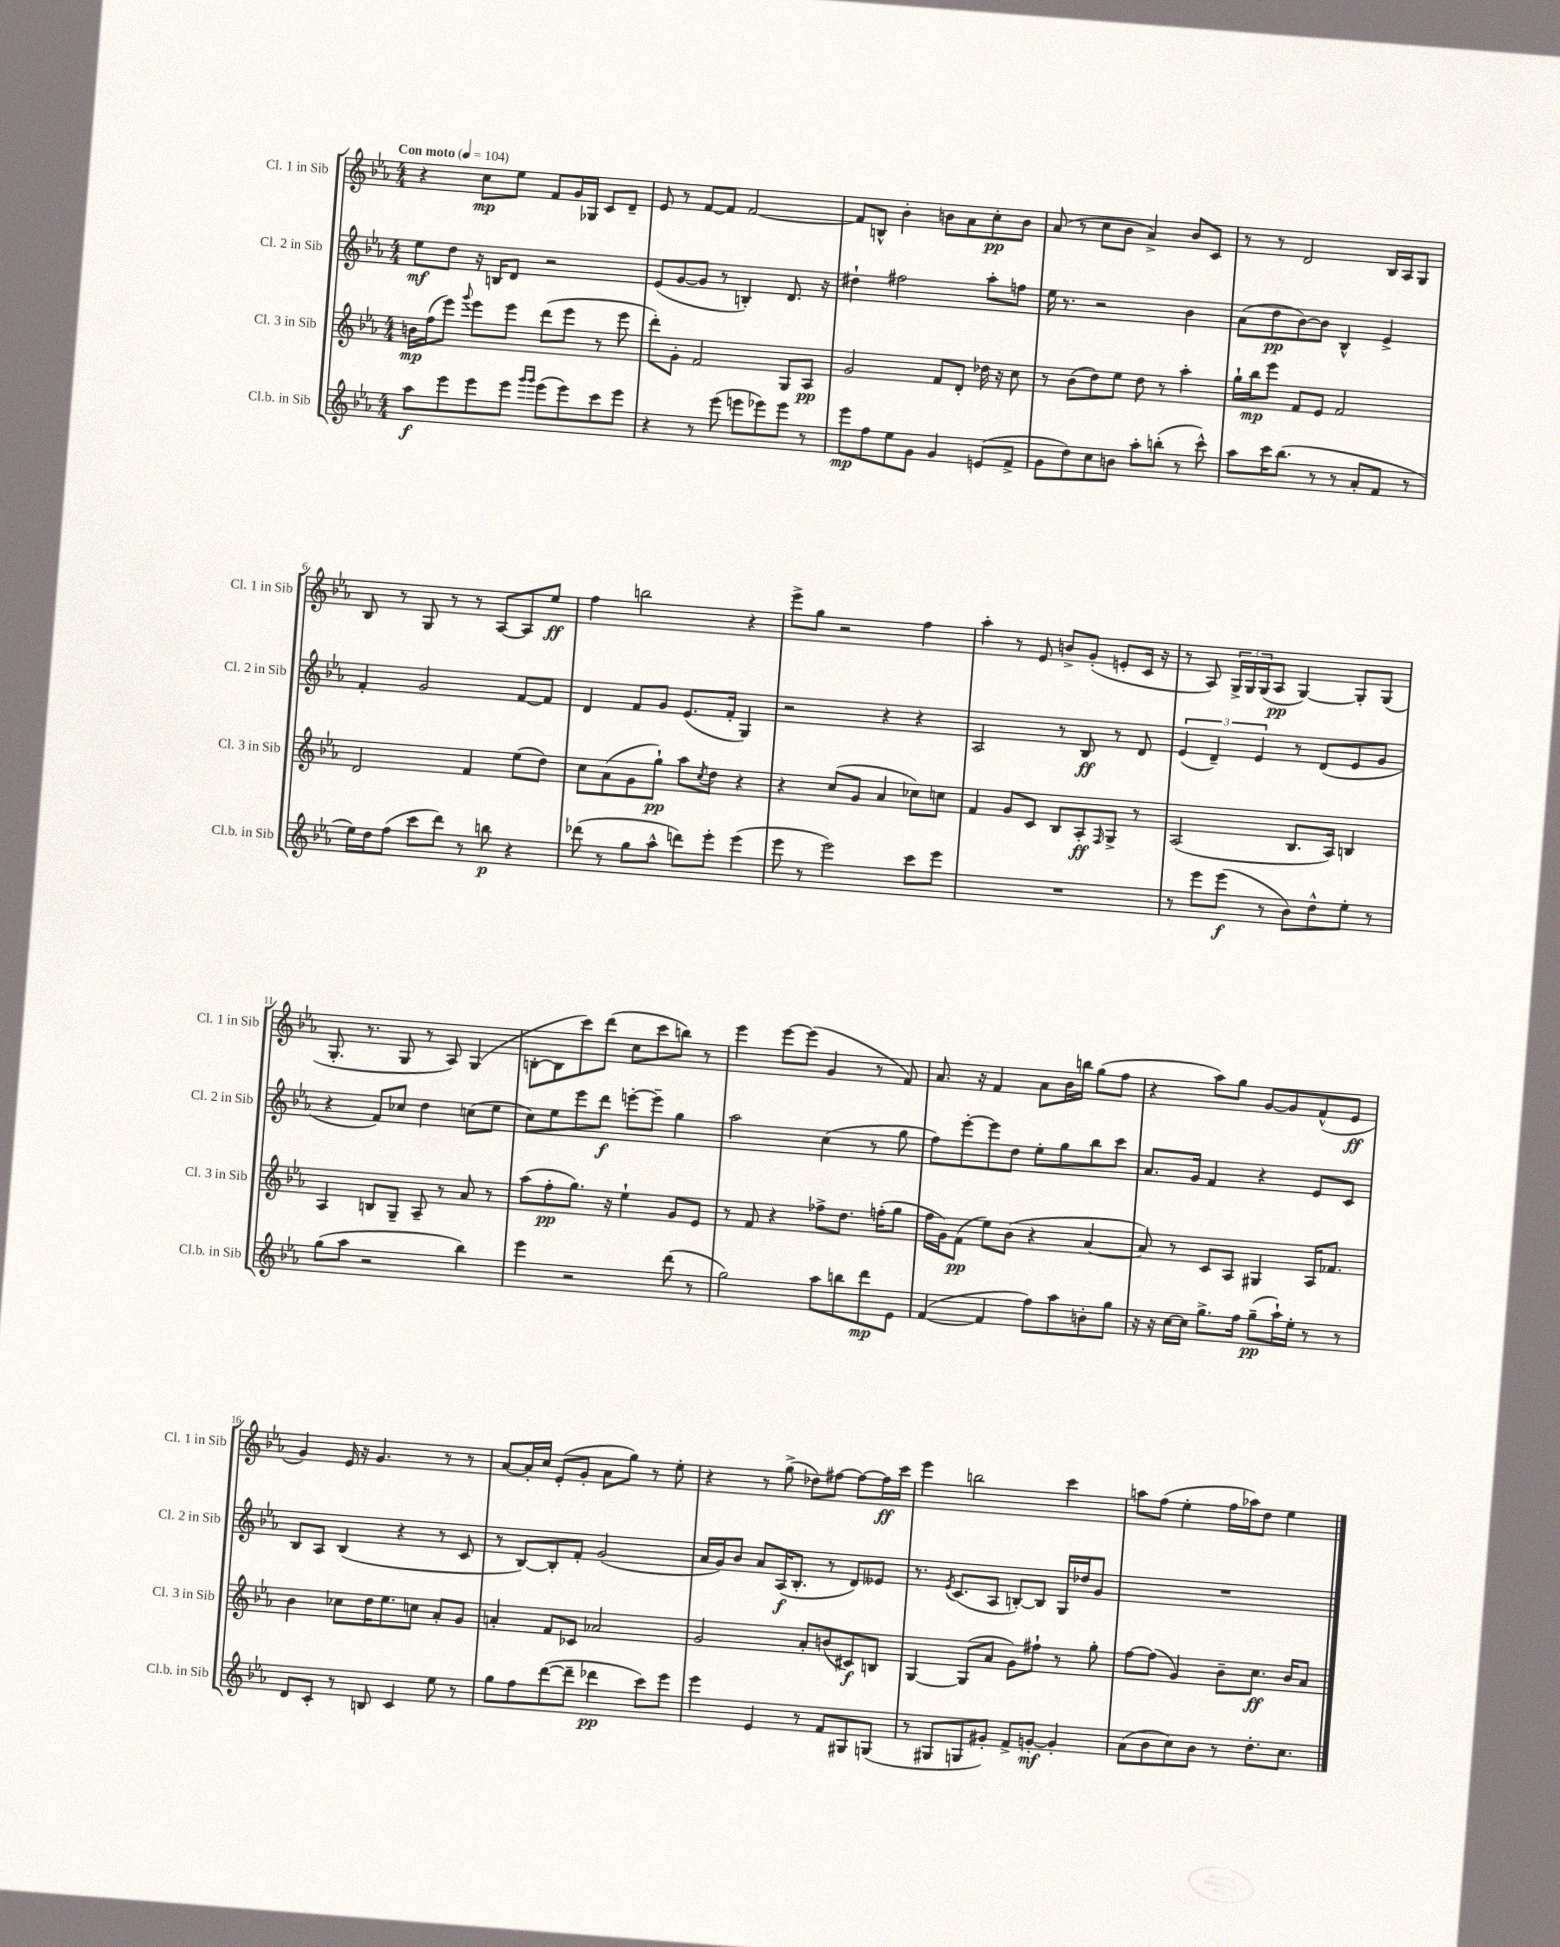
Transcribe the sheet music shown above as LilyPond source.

<<
\new StaffGroup <<
\new Staff = "s0" \with { instrumentName = "Cl. 1 in Sib" shortInstrumentName = "Cl. 1 in Sib" } {
    \clef treble \key ees \major \numericTimeSignature \time 4/4 \tempo "Con moto" 4 = 104
    r4 c''8\mp ees''8 f'8 g'16 ges16 c'8 d'8-- |
    ees'8 r8 f'8~ f'8 f'2~ |
    f'8 b8-^ bes'4-. b'8 aes'8 c''8-.\pp b'8 |
    aes'8( r8 c''8 bes'8 aes'4->) bes'8 c'8 |
    r8 r8 d'2 bes16 aes16 g8 |
    bes8 r8 g8 r8 r8 aes8~ aes8 ees''8\ff |
    f''4 b''2 r4 |
    ees'''8-> g''8 r2 f''4 |
    aes''4-. r8 ees'8 b'8-> g'8-.( e'8-. c'16 r16 |
    r8 aes8) \tuplet 3/2 { g16-> g16 g16( } aes8\pp g4~) g8-. g8( |
    g8.-. r8. g8 r8 aes8) g4( |
    b8~-. b8 c'''8) d'''8( c''8 c'''8 b''8) r8 |
    ees'''4 ees'''8~ ees'''8( g'4 r8 f'8) |
    aes'8. r16 f'4 aes'8 bes'16 b''16 g''8( f''8 |
    r4 aes''8) g''8 g'8~ g'8 f'8-^( ees'8\ff |
    g'4) ees'16 r16 g'4. r8 r8 |
    aes'8~ aes'16-. c''16 ees'8-.( g'8-. aes'8 g''8) r8 ees''8-. |
    r4 r8 g''8->( des''8) fis''8~ fis''8~ fis''16\ff c'''16 |
    ees'''4 b''2 c'''4 |
    a''8 f''8( ees''4-. f''16 aes''16) d''8 ees''4 \bar "|." |
}
\new Staff = "s1" \with { instrumentName = "Cl. 2 in Sib" shortInstrumentName = "Cl. 2 in Sib" } {
    \clef treble \key ees \major \numericTimeSignature \time 4/4
    ees''8\mf d''8 r16 b16 d'8 r2 |
    ees'8( g'8~ g'8 r8 b4-.) d'8. r16 |
    dis''4-! fis''2 aes''8-. f''8 |
    ees''16 r8. r2 bes'4 |
    aes'8( d''8\pp bes'8~) bes'8 bes4-^ ees'4-> |
    f'4-. g'2 f'8~ f'8 |
    d'4 f'8 g'8 ees'8.( f'16-. g4) |
    r2 r4 r4 |
    aes2 r8 bes8\ff r8 d'8 |
    \tuplet 3/2 { ees'4( d'4--) ees'4 } r8 d'8( ees'8 g'8 |
    r4 f'8) ces''8 d''4 c''8( ees''8 |
    c''8) ees''8 ees'''8 d'''8\f e'''8~-. e'''8-- g''4 |
    aes''2 c''4( r8 g''8 |
    f''8) ees'''8~-. ees'''8 d''8 ees''8-. g''8 bes''8 c'''8 |
    aes'8. g'16 f'4 r4 ees'8 c'8 |
    bes8 aes8 bes4( r4 r8 c'8 |
    r8 bes8~) bes8-. f'8-. g'2( |
    aes'16 g'16) bes'8 aes'8 aes16\f( bes8.-. r8 d'8) eeses'8 |
    r8. \acciaccatura { ees'8 } c'8.( aes8 b8~-.) b8 g16 des''16 g'8 |
    R1 \bar "|." |
}
\new Staff = "s2" \with { instrumentName = "Cl. 3 in Sib" shortInstrumentName = "Cl. 3 in Sib" } {
    \clef treble \key ees \major \numericTimeSignature \time 4/4
    b'16\mp f''16( ees'''8) \appoggiatura { g'''8 } ees'''8 ees'''8 d'''8( ees'''8 r8 ees'''8 |
    d'''8-.) g'8-. f'2 g8 aes8\pp |
    g'2 f'8 d'8-. des''16 r16 c''8 |
    r8 bes'8( d''8) ees''8 d''8 r8 aes''4-. |
    g''16-! bes''16\mp ees'''8 f'8 ees'8 f'2 |
    d'2 f'4 ees''8( d''8) |
    c''8 aes'8( g'8 g''8-!\pp) aes''8 \acciaccatura { c''8 } d''8 r4 |
    r4 c''8( g'8 aes'4 ces''8) c''8 |
    f'4 g'8 c'8 bes8 aes8-.\ff \grace { f16 } g8-> r8 |
    aes2( bes8. aes16) b4 |
    aes4 b8 g8-- aes8-- r8 aes'8 r8 |
    aes''8( f''8-.\pp g''8.) r16 ees''4-! g'8 ees'8 |
    r8 f'8 r4 fes''8-> d''8. f''16-.( g''8 |
    f''16 g'16) f'8\pp( ees''8) bes'8( r4 aes'4~ |
    aes'8) r8 c'8 aes8 gis4 aes16 fes'8. |
    bes'4 ces''8 d''16 ees''8. c''8 aes'8-. g'8 |
    a'4-. f'8 ces'8 aes'2 |
    g'2 aes'8-. b'8( cis'8\f) b8 |
    g4~ g8( aes'8 g'8) fis''8-! r8 g''8-. |
    f''8~ f''8( g'4) bes'8-- c''8.\ff bes'16 aes'8 \bar "|." |
}
\new Staff = "s3" \with { instrumentName = "Cl.b. in Sib" shortInstrumentName = "Cl.b. in Sib" } {
    \clef treble \key ees \major \numericTimeSignature \time 4/4
    aes''8\f ees'''8 ees'''8 ees'''8 \grace { g'''16 g'''16 } ees'''8( ees'''8) c'''8 ees'''8 |
    r4 r8 ees'''8( e'''8 ees'''8) ees'''8 r8 |
    ees'''8\mp f''8 ees''8 g'8 g'4 e'8( f'8-> |
    g'8 d''8) c''8 b'8 aes''8-. b''8-.( r8 c'''8-^) |
    aes''8 c'''16 bes''8.( r8 r8 aes'8-. f'8 r8 |
    ees''16) d''16 f''8( c'''8 d'''8) r8 b''8\p r4 |
    des'''8( r8 g''8 aes''8-^ d'''8) ees'''8-. ees'''4( |
    ees'''8 r8 ees'''2) c'''8 ees'''8 |
    R1 |
    r8 ees'''8 ees'''8\f( r8 bes'8) d''8-^ ees''8-. r8 |
    g''8( aes''8 r2 bes''4) |
    ees'''4 r2 d'''8( r8 |
    g''2) aes''8 b''8 d'''8\mp ees'8 |
    f'4~( f'4 f''8) aes''8 b'8-. g''8 |
    r16 r16 c''16~ c''16 g''8.-> f''16 g''8--\pp( aes''16-!) ees''16-. r8 r8 |
    d'8 c'8-. r8 b8 c'4 ees''8 r8 |
    g''8 f''8 d'''8~( d'''8-- des'''4\pp c'''8) ees'''8 |
    ees'''4 ees'4 r8 f'8 gis8 g8( |
    r8 gis8 g8 gis'8-.) f'8-> g'8~-.\mf g'4-. |
    aes'8( bes'8 c''8) bes'8 r8 d''8.-. c''8. \bar "|." |
}
>>
>>
